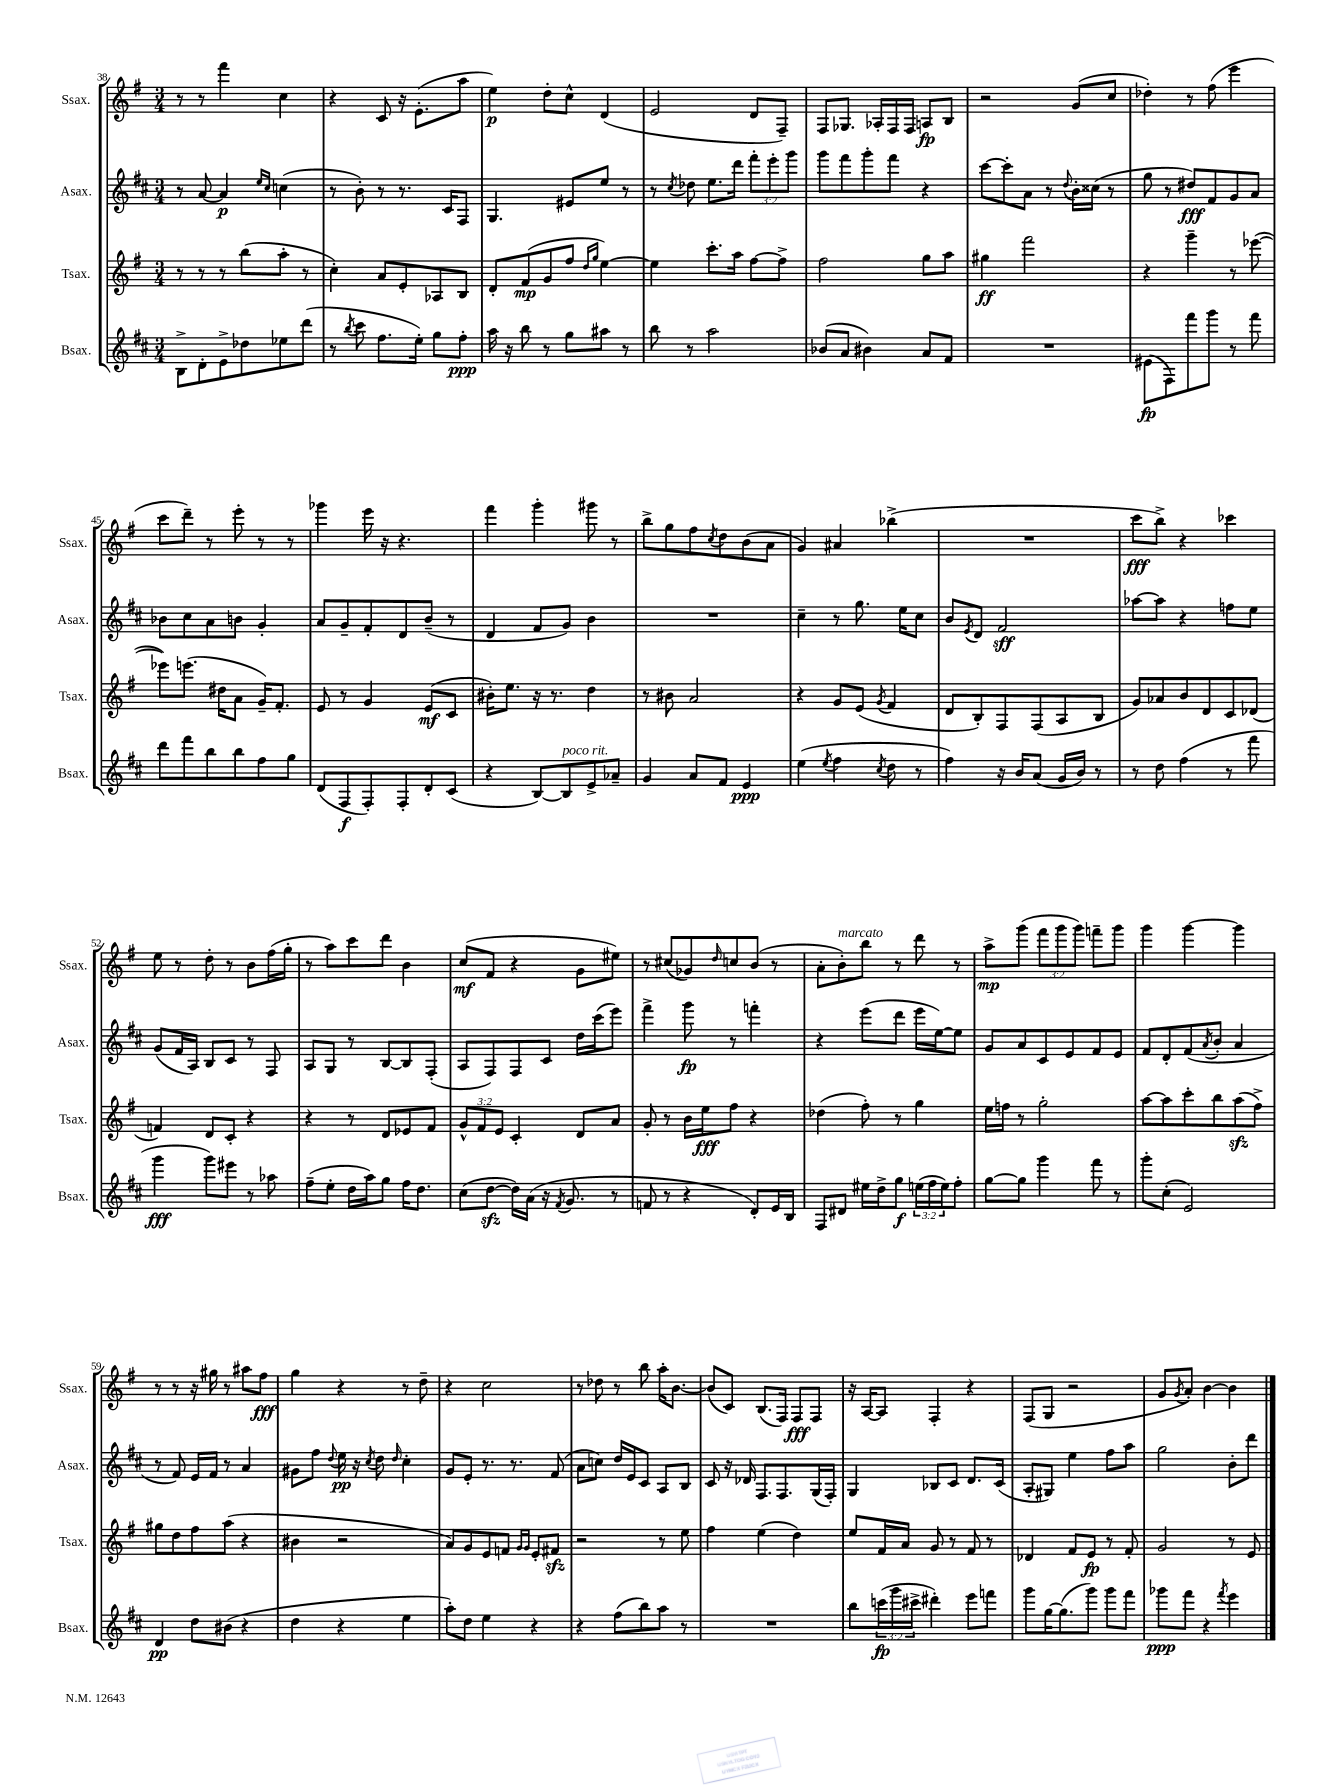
<<
\new StaffGroup <<
\new Staff = "s0" \with { instrumentName = "Ssax." shortInstrumentName = "Ssax." } {
    \clef treble \key g \major \numericTimeSignature \time 3/4 \override Staff.TupletNumber.text = #tuplet-number::calc-fraction-text
    r8 r8 fis'''4 c''4 |
    r4 c'8 r16 e'8.-.( a''8 |
    e''4\p) d''8-. c''8-^ d'4( |
    e'2 d'8 fis8--) |
    fis8 ges8. aes16-. fis16 fis16 a8\fp b8 |
    r2 g'8( c''8 |
    des''4-.) r8 fis''8( e'''4 |
    c'''8 d'''8--) r8 e'''8-. r8 r8 |
    ges'''4 e'''16 r16 r4. |
    fis'''4 g'''4-. gis'''8 r8 |
    b''8-> g''8 fis''8 \acciaccatura { c''8 } d''8 b'8( a'8 |
    g'4) ais'4 bes''4->( |
    R2. |
    c'''8\fff b''8->) r4 ces'''4 |
    e''8 r8 d''8-. r8 b'8 fis''16( g''16-. |
    r8 a''8) c'''8 d'''8 b'4 |
    c''8\mf( fis'8 r4 g'8 eis''8) |
    r8 cis''8( ges'8) \grace { d''16 } c''8 b'8( r8 |
    a'8-. b'8-.^\markup { \italic "marcato" }) b''8 r8 d'''8 r8 |
    a''8->\mp g'''8( \tuplet 3/2 { fis'''8 g'''8 g'''8) } f'''8-- g'''8 |
    g'''4 g'''4~ g'''4 |
    r8 r8 r16 gis''16 r8 ais''8 fis''8\fff |
    g''4 r4 r8 d''8-- |
    r4 c''2 |
    r8 des''8 r8 b''8 a''16-. b'8.~ |
    b'8( c'8) b8.( fis16) fis8\fff fis8 |
    r16 a16~ a8 fis4-. r4 |
    fis8( g8 r2 |
    g'8 \acciaccatura { g'8 } a'8-.) b'4~ b'4 \bar "|." |
}
\new Staff = "s1" \with { instrumentName = "Asax." shortInstrumentName = "Asax." } {
    \clef treble \key d \major \numericTimeSignature \time 3/4 \override Staff.TupletNumber.text = #tuplet-number::calc-fraction-text
    r8 a'8~ a'4\p \grace { e''16 cis''16 } c''4( |
    r8 b'8-.) r8 r8. cis'16 fis8 |
    g4. eis'8 e''8 r8 |
    r8 \acciaccatura { cis''8 } des''8 e''8. d'''16 \tuplet 3/2 { fis'''8-. e'''8-. g'''8 } |
    g'''8 fis'''8 g'''8-. fis'''8 r4 |
    cis'''8~ cis'''8-. a'8 r8 \appoggiatura { d''8 } b'16-. cisis''16( r8 |
    g''8 r8 dis''8\fff) fis'8 g'8 a'8 |
    bes'8 cis''8 a'8 b'8 g'4-. |
    a'8 g'8-- fis'8-. d'8 b'8--( r8 |
    d'4 fis'8 g'8) b'4 |
    R2. |
    cis''4-- r8 g''8. e''16 cis''8 |
    b'8 \acciaccatura { e'8 } d'8 fis'2\sff |
    aes''8~ aes''8 r4 f''8 e''8 |
    g'8( fis'16 a16) b8 cis'8 r8 fis8 |
    a8 g8 r8 b8~ b8 fis8-.( |
    a8 fis8) fis8 cis'8 d''16 cis'''16( e'''8) |
    fis'''4-> g'''8\fp r8 f'''4-. |
    r4 e'''8( d'''8 e'''16 e''16~) e''8 |
    g'8 a'8 cis'8 e'8 fis'8 e'8 |
    fis'8 d'8-. fis'8( \acciaccatura { a'8 } b'8-. a'4 |
    r8 fis'8) e'16 fis'16 r8 a'4 |
    gis'8 fis''8 \appoggiatura { d''8 } e''16\pp r16 \acciaccatura { cis''8 } d''8 \grace { d''16 } cis''4-. |
    g'8 e'8-. r8. r8. fis'8( |
    a'8 c''8) d''16 e'16 cis'8 a8 b8 |
    cis'8 r16 des'16 fis8. fis8. g16( fis16-.) |
    g4 bes8 cis'8 d'8. cis'16( |
    a8-. gis8) e''4 fis''8 a''8 |
    g''2 b'8-. d'''8 \bar "|." |
}
\new Staff = "s2" \with { instrumentName = "Tsax." shortInstrumentName = "Tsax." } {
    \clef treble \key g \major \numericTimeSignature \time 3/4 \override Staff.TupletNumber.text = #tuplet-number::calc-fraction-text
    r8 r8 r8 b''8( a''8-. r8 |
    c''4-.) a'8 e'8-. aes8 b8 |
    d'8-. fis'8\mp( g'8 fis''8 \grace { d''16 g''16 } e''4~) |
    e''4 c'''8.-. a''16 fis''8~ fis''8-> |
    fis''2 g''8 a''8 |
    gis''4\ff fis'''2 |
    r4 g'''4-- r8 ees'''8~( |
    ees'''8) e'''8.( dis''16 a'8 g'16--) fis'8.-. |
    e'8 r8 g'4 e'8\mf( c'8 |
    bis'16-.) e''8. r16 r8. d''4 |
    r8 bis'8 a'2 |
    r4 g'8 e'8( \acciaccatura { g'8 } fis'4 |
    d'8 b8-.) fis8 fis8( a8 b8 |
    g'8) aes'8 b'8 d'8 c'8 des'8( |
    f'4) d'8 c'8-. r4 |
    r4 r8 d'8 ees'8 fis'8 |
    \tuplet 3/2 { g'8-^ fis'8 e'8 } c'4-. d'8 a'8 |
    g'8-. r8 b'16 e''16\fff fis''8 r4 |
    des''4( fis''8-.) r8 g''4 |
    e''16 f''16 r8 g''2-. |
    a''8~ a''8 c'''8-. b''8 a''8\sfz( fis''8->) |
    gis''8 d''8 fis''8 a''8( r4 |
    bis'4 r2 |
    a'8) g'8 e'8 f'8 \grace { g'16 g'16 } e'8-. fis'8\sfz |
    r2 r8 e''8 |
    fis''4 e''4( d''4) |
    e''8 fis'16 a'16 g'8 r8 fis'8 r8 |
    des'4 fis'8 e'8\fp r8 fis'8-. |
    g'2 r8 e'8 \bar "|." |
}
\new Staff = "s3" \with { instrumentName = "Bsax." shortInstrumentName = "Bsax." } {
    \clef treble \key d \major \numericTimeSignature \time 3/4 \override Staff.TupletNumber.text = #tuplet-number::calc-fraction-text
    b8-> d'8-. e'8-> des''8 ees''8 d'''8( |
    r8 \acciaccatura { b''8 } cis'''8 fis''8. e''16-.) g''8 fis''8-.\ppp |
    a''16 r16 b''8 r8 g''8 ais''8 r8 |
    b''8 r8 a''2 |
    bes'8( a'8 bis'4) a'8 fis'8 |
    R2. |
    eis'8\fp( fis8) fis'''8 g'''8 r8 fis'''8 |
    d'''8 fis'''8 b''8 b''8 fis''8 g''8 |
    d'8( fis8\f fis8-.) fis8-. d'8-. cis'8( |
    r4 b8~) b8^\markup { \italic "poco rit." } e'8-> aes'8-- |
    g'4 a'8 fis'8 e'4\ppp |
    e''4( \acciaccatura { e''8 } fis''4 \acciaccatura { cis''8 } d''8 r8 |
    fis''4) r16 b'16 a'8( g'16 b'16) r8 |
    r8 d''8 fis''4( r8 fis'''8 |
    g'''4\fff g'''8) eis'''8 r8 aes''8 |
    fis''8--( e''8-. d''16 a''16) g''8 fis''16 d''8. |
    cis''8( d''8~\sfz d''16) a'16( r16 \acciaccatura { fis'8 } g'8. r8 |
    f'8 r8 r4 d'8-.) e'16 b16 |
    fis8 dis'8 eis''16 d''16-> g''8\f \tuplet 3/2 { e''16( fis''16 e''16) } fis''8-. |
    g''8~ g''8 g'''4 fis'''8 r8 |
    g'''8-. cis''8-.( e'2) |
    d'4\pp d''8 bis'8( r4 |
    d''4 r4 e''4 |
    a''8-.) d''8 e''4 r4 |
    r4 fis''8( b''8) a''8 r8 |
    R2. |
    b''8 \tuplet 3/2 { c'''16\fp( g'''16 cis'''16-> } dis'''4-.) e'''8 f'''8 |
    g'''8 g''16~ g''8.( g'''8) g'''8 fis'''8 |
    ges'''8\ppp fis'''8 r4 \acciaccatura { fis'''8 } e'''4 \bar "|." |
}
>>
>>
\layout { \context { \Score currentBarNumber = #38 } }
